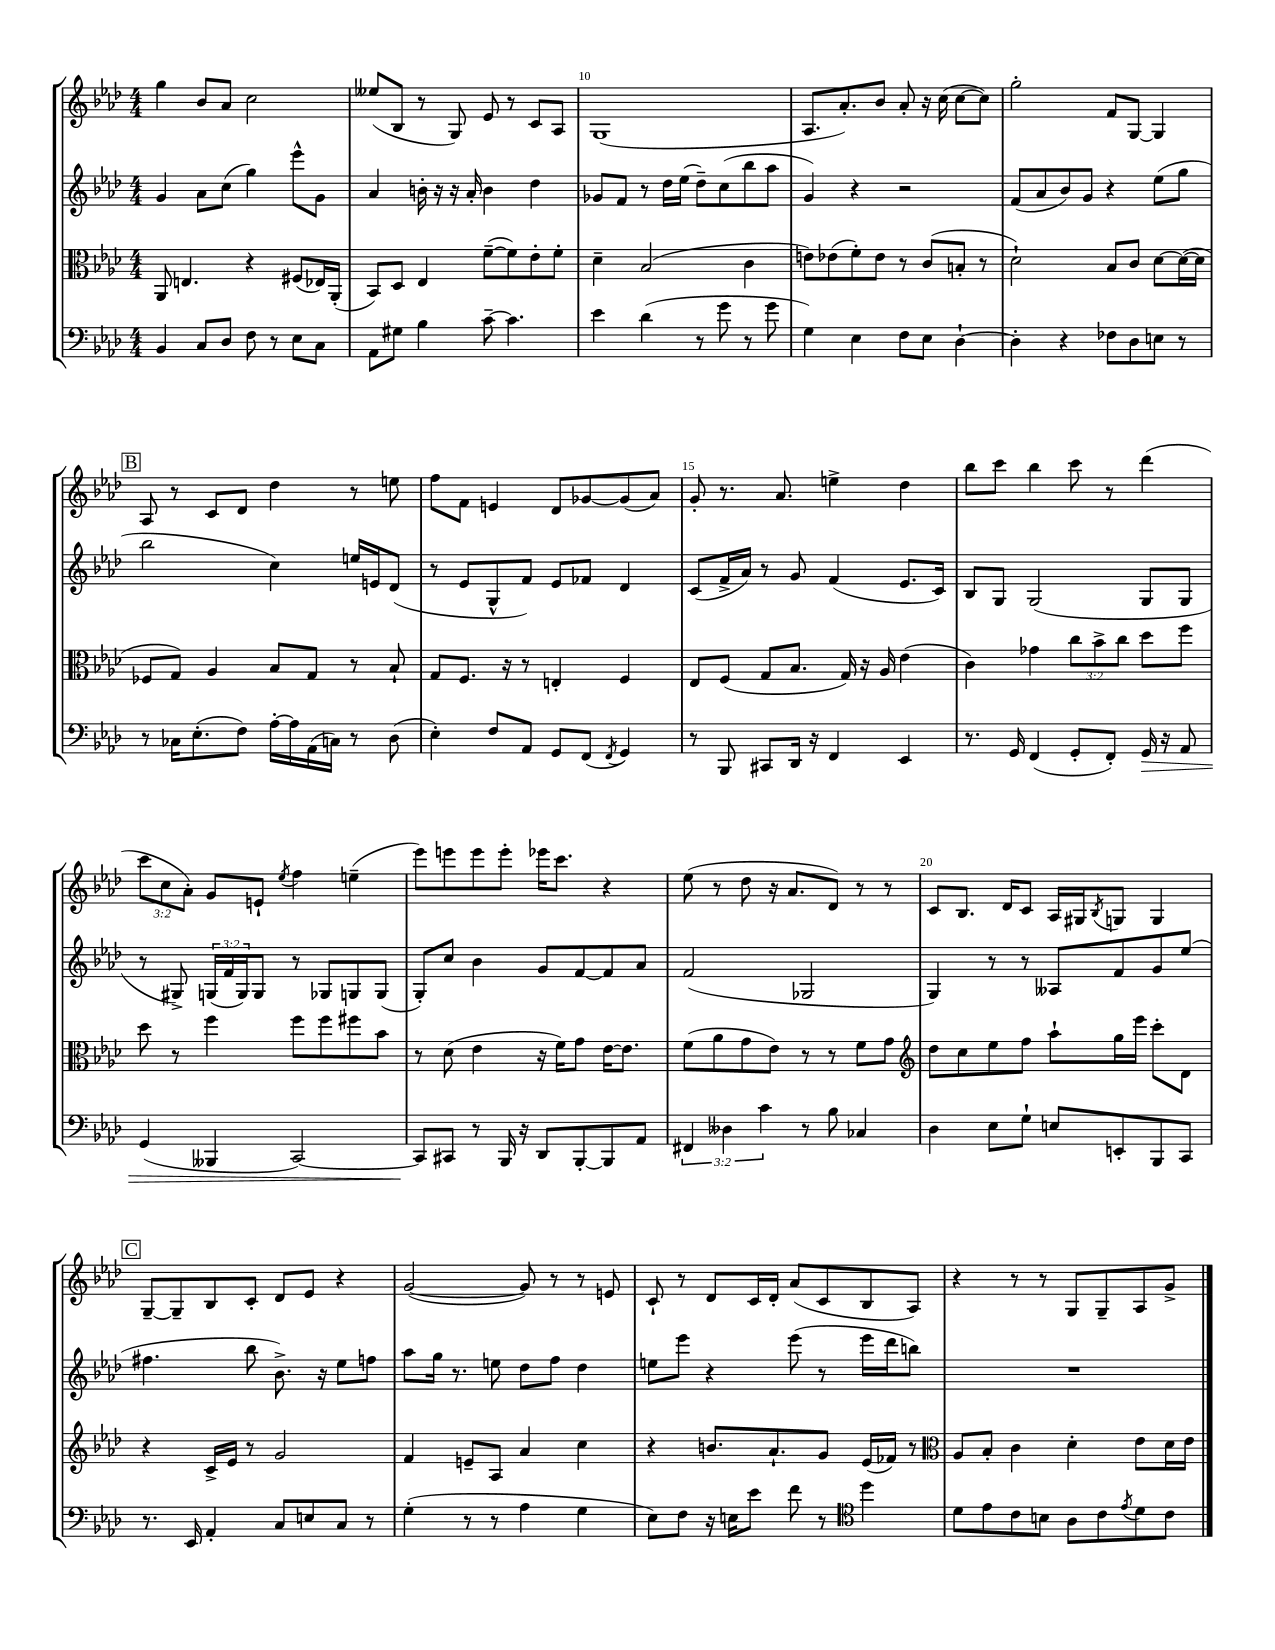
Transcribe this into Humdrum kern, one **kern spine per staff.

**kern	**kern	**kern	**kern
*staff4	*staff3	*staff2	*staff1
*clefF4	*clefC3	*clefG2	*clefG2
*k[b-e-a-d-]	*k[b-e-a-d-]	*k[b-e-a-d-]	*k[b-e-a-d-]
*M4/4	*M4/4	*M4/4	*M4/4
4BB-	8AA-	4g	4gg
.	4.E	.	.
8C	.	8a-	8b-
8D-	.	(8cc	8a-
8F	4r	4gg)	2cc
8r	.	.	.
8E-	(8F#	8eee-^^	.
8C	16E-)	8g	.
.	(16AA-'	.	.
=	=	=	=
8AA-	8BB-)	4a-	(8ee--
8G#	8D-	.	8B-
4B-	4E-	16b'	8r
.	.	16r	.
.	.	16r	8G)
.	.	16a-'	.
[8c~	([8f~	4b	8e-
4.c]	8f])	.	8r
.	8e-'	4dd-	8c
.	8f'	.	8A-
=	=	=	=
4e-	4d-~	8g-	(1G
.	.	8f	.
(4d-	(2B-	8r	.
.	.	16dd-	.
.	.	(16ee-	.
8r	.	8dd-~)	.
8g	.	(8cc	.
8r	4c	8bb-	.
8g	.	8aa-	.
=	=	=	=
4G)	8e)	4g)	8.A-
.	(8e-	.	.
.	.	.	8.a-')
4E-	8f')	4r	.
.	8e-	.	8b-
8F	8r	2r	8a-'
8E-	(8c	.	16r
.	.	.	(16cc
[4D-`	8B'	.	[8cc
.	8r	.	8cc])
=	=	=	=
4D-']	2d-`)	(8f	2gg'
.	.	8a-	.
4r	.	8b-)	.
.	.	8g	.
8F-	8B-	4r	8f
8D-	8c	.	[8G
8E	[8d-	(8ee-	4G]
8r	(16d-_	8gg	.
.	16d-]	.	.
=	=	=	=
8r	8F-	2bb-	8A-
16C-	8G)	.	8r
(8.E-'	.	.	.
.	4A-	.	8c
8F)	.	.	8d-
[16A-'	8B-	4cc)	4dd-
16A-]	.	.	.
(16AA-	8G	.	.
16C)	.	.	.
8r	8r	16ee	8r
.	.	16e	.
(8D-	8B-`	(8d-	8ee
=	=	=	=
4E-')	8G	8r	8ff
.	8.F	8e-	8f
8F	.	8G^^	4e
.	16r	.	.
8AA-	8r	8f)	.
8GG	4E'	8e-	8d-
(8FF	.	8f-	[8g-
8qFF	.	.	.
4GG)	4F	4d-	(8g-]
.	.	.	8a-)
=	=	=	=
8r	8E-	(8c	8g'
8BBB-	(8F	16f^	8.r
.	.	16a-)	.
8CC#	8G	8r	.
.	.	.	8.a-
16DD-	8.B-	8g	.
16r	.	.	.
4FF	.	(4f	4ee^
.	16G)	.	.
.	16r	.	.
.	16A-	.	.
4EE-	(4e-	8.e-	4dd-
.	.	16c)	.
=	=	=	=
8.r	4c)	8B-	8bb-
.	.	8G	8ccc
16GG	.	.	.
(4FF	4g-	(2G	4bb-
8GG'	12cc	.	8ccc
.	12b-^	.	.
8FF')	.	.	8r
.	12cc	.	.
16GG	8dd-	8G	(4ddd-
16r	.	.	.
8AA-	8ff	8G	.
=	=	=	=
(4GG	8dd-	8r	12ccc
.	.	.	12cc
.	8r	8G#^)	.
.	.	.	12a-')
4BBB--	4ff	(24G	8g
.	.	24f	.
.	.	24G)	.
.	.	8G	8e`
.	.	.	8qee-
[2CC)	8ff	8r	4ff
.	8ff	8G-	.
.	8ff#	8G	(4ee~
.	8b-	(8G	.
=	=	=	=
8CC]	8r	8G')	8eee-)
8CC#	(8d-	8cc	8eee
8r	4e-	4b-	8eee
16BBB-	.	.	8eee'
16r	.	.	.
8DD-	16r	8g	16eee-
.	16f)	.	8.ccc
[8BBB-'	8g	[8f	.
8BBB-]	[16e-	8f]	4r
.	8.e-]	.	.
8AA-	.	8a-	.
=	=	=	=
6FF#	(8f	(2f	(8ee-
.	8a-	.	8r
6D--	.	.	.
.	8g	.	8dd-
6c	.	.	.
.	8e-)	.	16r
.	.	.	8.a-
8r	8r	2G-	.
8B-	8r	.	8d-)
4C-	8f	.	8r
.	8g	.	8r
=	=	=	=
*	*clefG2	*	*
4D-	8dd-	4G)	8c
.	8cc	.	8.B-
8E-	8ee-	8r	.
.	.	.	16d-
8G`	8ff	8r	8c
8E	8aa-`	8A--	16A-
.	.	.	16G#
.	.	.	8qB-
8EE'	16gg	8f	8G
.	16eee-	.	.
8BBB-	8ccc'	8g	4G
8CC	8d-	(8ee-	.
=	=	=	=
8.r	4r	4.ff#	[8G~
.	.	.	8G~]
16EE-	.	.	.
4AA-'	16c^	.	8B-
.	16e-	.	.
.	8r	8bb-	8c'
8C	2g	8.b-^)	8d-
8E	.	.	8e-
.	.	16r	.
8C	.	8ee-	4r
8r	.	8ff	.
=	=	=	=
(4G'	4f	8aa-	([2g
.	.	16gg	.
.	.	8.r	.
8r	8e~	.	.
8r	8A-	8ee	.
4A-	4a-	8dd-	8g])
.	.	8ff	8r
4G	4cc	4dd-	8r
.	.	.	8e
=	=	=	=
8E-)	4r	8ee	8c`
8F	.	8eee-	8r
16r	8.b	4r	8d-
16E	.	.	.
8e-	.	.	16c
.	8.a-`	.	16d-'
8f	.	(8eee-	(8a-
8r	8g	8r	8c
*clefC4	*	*	*
4dd-	(16e-	16eee-	8B-
.	16f-)	16ddd-	.
.	8r	8bb)	8A-)
=	=	=	=
*	*clefC3	*	*
8d-	8A-	1r	4r
8e-	8B-'	.	.
8c	4c	.	8r
8B	.	.	8r
8A-	4d-'	.	8G
8c	.	.	8G~
8qe-	.	.	.
8d-	8e-	.	8A-
8c	16d-	.	8g^
.	16e-	.	.
==	==	==	==
*-	*-	*-	*-
